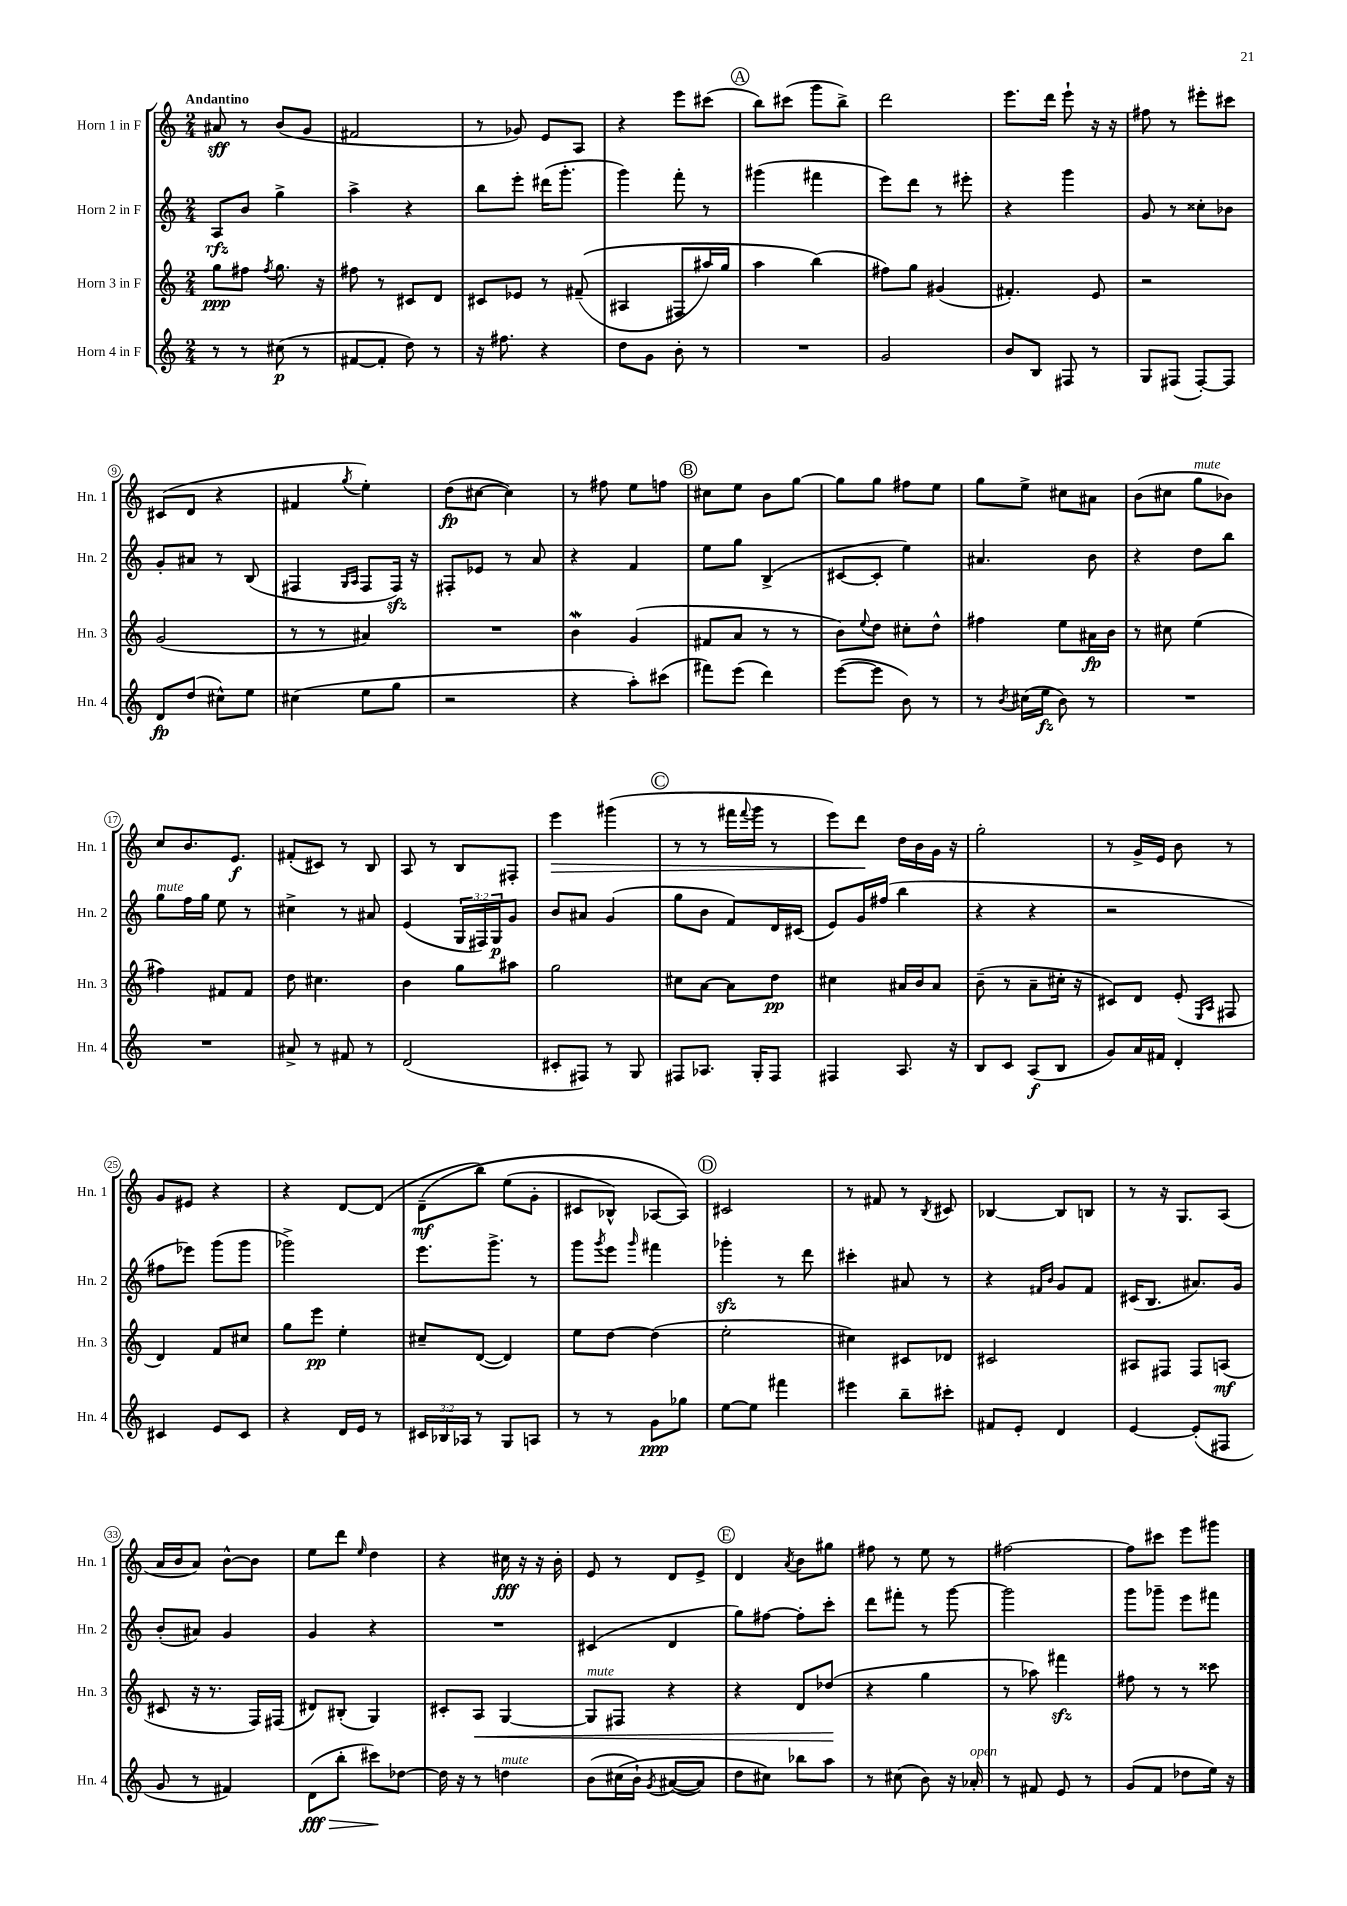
<<
\new StaffGroup <<
\new Staff = "s0" \with { instrumentName = "Horn 1 in F" shortInstrumentName = "Hn. 1" } {
    \clef treble \key c \major \numericTimeSignature \time 2/4 \tempo "Andantino"
    ais'8\sff r8 b'8( g'8 |
    fis'2 |
    r8 ges'8) e'8 a8 |
    r4 e'''8 cis'''8( |
    \mark \markup { \circle "A" } b''8) cis'''8( g'''8 b''8->) |
    d'''2 |
    e'''8. d'''16 e'''8-! r16 r16 |
    fis''8 r8 eis'''8-. cis'''8 |
    cis'8( d'8 r4 |
    fis'4 \acciaccatura { g''8 } e''4-.) |
    d''8\fp( cis''8~ cis''4) |
    r8 fis''8 e''8 f''8 |
    \mark \markup { \circle "B" } cis''8 e''8 b'8 g''8~ |
    g''8 g''8 fis''8 e''8 |
    g''8 e''8-> cis''8 ais'8 |
    b'8( cis''8 g''8^\markup { \italic "mute" } bes'8) |
    c''8 b'8. e'8.\f |
    fis'8-.( cis'8) r8 b8 |
    a8 r8 b8 fis8-. |
    e'''4\> gis'''4( |
    \mark \markup { \circle "C" } r8 r8 fis'''16 \appoggiatura { fis'''8 } g'''16 r8 |
    e'''8) d'''8\! d''16 b'16 g'16 r16 |
    g''2-. |
    r8 g'16-> e'16 b'8 r8 |
    g'8 eis'8 r4 |
    r4 d'8~ d'8( |
    d'8--\mf\( b''8) e''8( g'8-. |
    cis'8 bes8-^) aes8~ aes8\) |
    \mark \markup { \circle "D" } cis'2 |
    r8 fis'8 r8 \acciaccatura { b8 } cis'8 |
    bes4~ bes8 b8 |
    r8 r16 g8. a8( |
    a'16 b'16 a'8) b'8~-^ b'8 |
    e''8 d'''8 \grace { e''16 } d''4 |
    r4 cis''16\fff r16 r16 b'16-. |
    e'8 r8 d'8 e'8-> |
    \mark \markup { \circle "E" } d'4 \acciaccatura { a'8 } b'8 gis''8 |
    fis''8 r8 e''8 r8 |
    fis''2~ |
    fis''8 cis'''8 e'''8 gis'''8 \bar "|." |
}
\new Staff = "s1" \with { instrumentName = "Horn 2 in F" shortInstrumentName = "Hn. 2" } {
    \clef treble \key c \major \numericTimeSignature \time 2/4 \override Staff.TupletNumber.text = #tuplet-number::calc-fraction-text
    a8\rfz b'8 g''4-> |
    a''4-> r4 |
    b''8 e'''8-. dis'''16( g'''8.-. |
    g'''4) f'''8-. r8 |
    \mark \markup { \circle "A" } gis'''4( fis'''4 |
    e'''8) d'''8 r8 eis'''8-. |
    r4 g'''4 |
    g'8 r8 cisis''8-. bes'8 |
    g'8-. ais'8 r8 b8( |
    fis4 \grace { g16 a16 } fis8 fis16\sfz) r16 |
    fis8-. ees'8 r8 a'8 |
    r4 f'4 |
    \mark \markup { \circle "B" } e''8 g''8 b4->( |
    cis'8~ cis'8-. e''4) |
    ais'4. b'8 |
    r4 d''8 b''8 |
    g''8^\markup { \italic "mute" } f''16 g''16 e''8 r8 |
    cis''4-> r8 ais'8 |
    e'4( \tuplet 3/2 { g16 fis16) g16\p } g'8 |
    b'8 ais'8 g'4( |
    \mark \markup { \circle "C" } g''8 b'8 f'8) d'16 cis'16( |
    e'8) g'16 fis''16( b''4 |
    r4 r4 |
    r2 |
    fis''8 ees'''8) g'''8( g'''8 |
    ges'''2->) |
    e'''8. g'''8.-> r8 |
    g'''8 \acciaccatura { g'''8 } e'''8 \grace { g'''16 } fis'''4 |
    \mark \markup { \circle "D" } ges'''4-.\sfz r8 d'''8 |
    cis'''4-. ais'8 r8 |
    r4 \grace { fis'16 b'16 } g'8 fis'8 |
    cis'16( b8. ais'8.) g'16 |
    b'8-.( ais'8) g'4 |
    g'4 r4 |
    R2 |
    cis'4( d'4 |
    \mark \markup { \circle "E" } g''8) fis''8~ fis''8-. c'''8-. |
    d'''8 fis'''8-. r8 g'''8~ |
    g'''2 |
    g'''8 ges'''8-- e'''8 fis'''8 \bar "|." |
}
\new Staff = "s2" \with { instrumentName = "Horn 3 in F" shortInstrumentName = "Hn. 3" } {
    \clef treble \key c \major \numericTimeSignature \time 2/4
    g''8\ppp fis''8 \acciaccatura { fis''8 } g''8. r16 |
    fis''8 r8 cis'8 d'8 |
    cis'8 ees'8 r8 fis'8--(\( |
    ais4 fis8 ais''16) g''16 |
    \mark \markup { \circle "A" } a''4 b''4(\) |
    fis''8) g''8 gis'4( |
    fis'4.-.) e'8 |
    r2 |
    g'2( |
    r8 r8 ais'4) |
    R2 |
    b'4\mordent g'4( |
    \mark \markup { \circle "B" } fis'8 a'8 r8 r8 |
    b'8) \appoggiatura { e''8 } d''8 cis''8-. d''8-^ |
    fis''4 e''8 ais'16\fp b'16 |
    r8 cis''8 e''4( |
    fis''4) fis'8 fis'8 |
    d''8 cis''4. |
    b'4 g''8 ais''8 |
    g''2 |
    \mark \markup { \circle "C" } cis''8 a'8~ a'8 d''8\pp |
    cis''4 ais'16 b'16 ais'8 |
    b'8--( r8 a'8-- cis''16-. r16 |
    cis'8) d'8 e'8-.( \grace { e16 a16 } fis8 |
    d'4) f'8 cis''8 |
    g''8 e'''8\pp e''4-. |
    cis''8-- d'8~( d'4) |
    e''8 d''8~ d''4( |
    \mark \markup { \circle "D" } e''2-. |
    cis''4) cis'8 des'8 |
    cis'2 |
    ais8 fis8 fis8 a8\mf( |
    cis'8 r16 r8. f16) fis16( |
    dis'8) bis8-.( g4) |
    cis'8-. a8\< g4~ |
    g8^\markup { \italic "mute" } fis8 r4 |
    \mark \markup { \circle "E" } r4 d'8 des''8\!( |
    r4 g''4 |
    r8 aes''8) fis'''4\sfz |
    fis''8 r8 r8 cisis'''8 \bar "|." |
}
\new Staff = "s3" \with { instrumentName = "Horn 4 in F" shortInstrumentName = "Hn. 4" } {
    \clef treble \key c \major \numericTimeSignature \time 2/4 \override Staff.TupletNumber.text = #tuplet-number::calc-fraction-text
    r8 r8 cis''8\p( r8 |
    fis'8~ fis'8-. d''8) r8 |
    r16 fis''8. r4 |
    d''8 g'8 b'8-. r8 |
    \mark \markup { \circle "A" } R2 |
    g'2 |
    b'8 b8 fis8 r8 |
    g8 fis8( fis8~-.) fis8 |
    d'8\fp d''8( cis''8-^) e''8 |
    cis''4( e''8 g''8 |
    r2 |
    r4 a''8-.) cis'''8( |
    \mark \markup { \circle "B" } fis'''8) e'''8( d'''4) |
    e'''8~( e'''8 b'8) r8 |
    r8 \acciaccatura { b'8 } cis''16( e''16\fz b'8) r8 |
    R2 |
    R2 |
    ais'8-> r8 fis'8 r8 |
    d'2( |
    cis'8-. fis8) r8 g8 |
    \mark \markup { \circle "C" } fis8 aes8. g16-. fis8 |
    fis4 a8. r16 |
    b8 c'8 a8\f( b8 |
    g'8) a'16 fis'16 d'4-. |
    cis'4 e'8 cis'8 |
    r4 d'16 e'16 r8 |
    \tuplet 3/2 { cis'16 bes16 aes16 } r8 g8 a8 |
    r8 r8 g'8\ppp ges''8 |
    \mark \markup { \circle "D" } e''8~ e''8 fis'''4 |
    eis'''4 b''8-- cis'''8-. |
    fis'8 e'8-. d'4 |
    e'4~ e'8-.( fis8 |
    g'8 r8 fis'4) |
    d'8\fff\>( b''8-. cis'''8\!) des''8~ |
    des''16 r16 r8 d''4^\markup { \italic "mute" } |
    b'8( cis''16\( b'16-!) \acciaccatura { g'8 } ais'8~( ais'8) |
    \mark \markup { \circle "E" } d''8 cis''8\) bes''8 a''8 |
    r8 cis''8( b'8) r16 aes'16-.^\markup { \italic "open" } |
    r8 fis'8 e'8 r8 |
    g'8( f'8 des''8 e''16) r16 \bar "|." |
}
>>
>>
\layout { \context { \Score \override BarNumber.stencil = #(make-stencil-circler 0.1 0.3 ly:text-interface::print) } }
